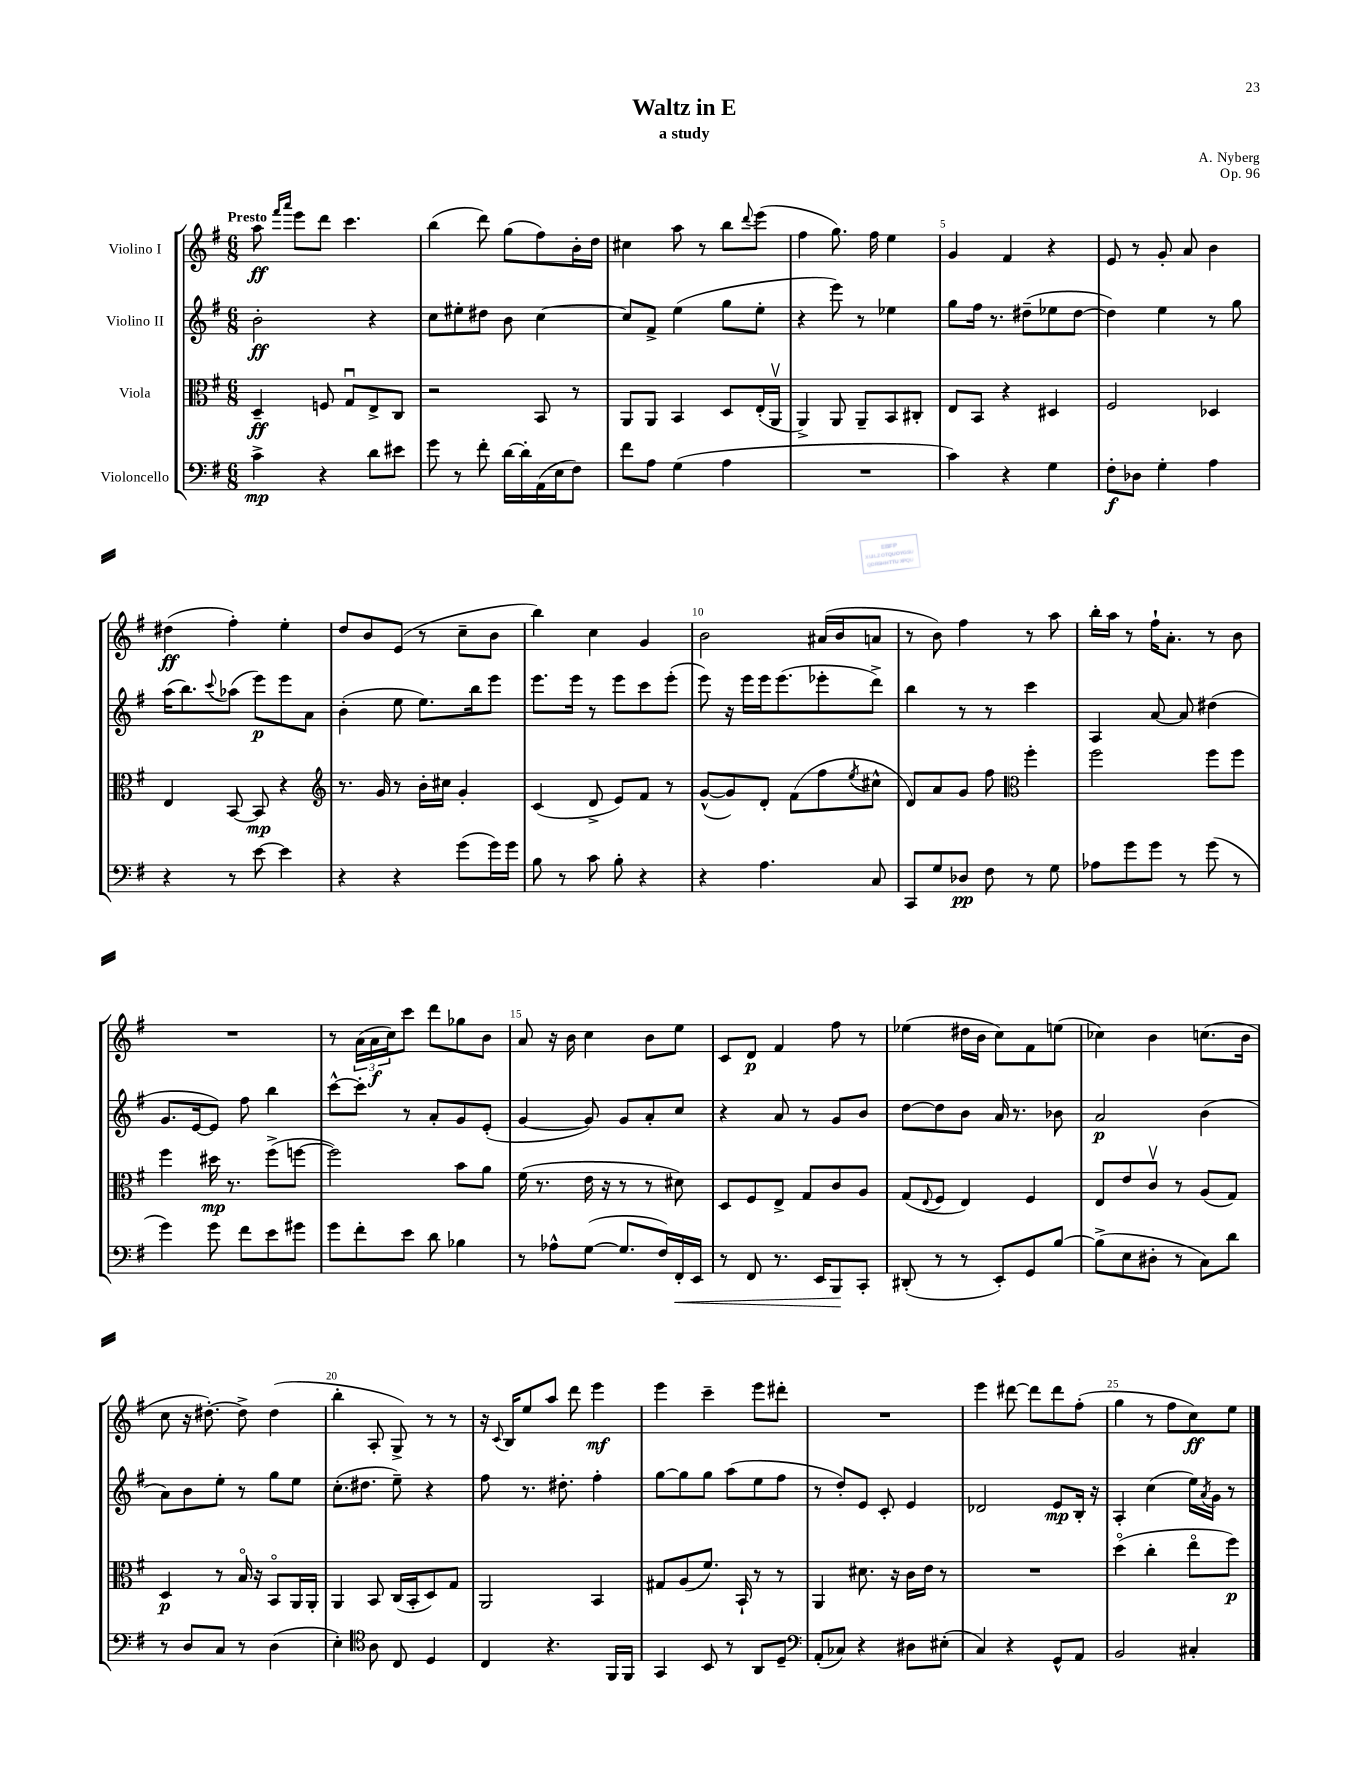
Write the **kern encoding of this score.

**kern	**kern	**kern	**kern
*staff4	*staff3	*staff2	*staff1
*clefF4	*clefC3	*clefG2	*clefG2
*k[f#]	*k[f#]	*k[f#]	*k[f#]
*M6/8	*M6/8	*M6/8	*M6/8
4c^\	4D~/	2b'\	8aa\
.	.	.	16qqfff#/LL
.	.	.	16qqaaa/JJ
.	.	.	8eee\L
4r	8F/	.	8ddd\J
.	8Gu/L	.	4.ccc\
8d\L	8E^/	4r	.
8e#\J	8C/J	.	.
=	=	=	=
8g\	2r	8cc\L	(4bb\
8r	.	8ee#'\	.
8f#'\	.	8dd#\J	8ddd\)
[16d\LL	.	8b\	(8gg\L
16d'\]	.	.	.
(16AA\	8BB/	[4cc\	8ff#\)
16E\J	.	.	.
8F#\J)	8r	.	16b'\L
.	.	.	16dd\JJ
=	=	=	=
8f#\L	8AA/L	8cc/]L	4cc#\
8A\J	8AA/J	8f#^/J	.
(4G\	4BB/	(4ee\	8aa\
.	.	.	8r
4A\	8D/L	8gg\L	8bb\L
.	.	.	8qqddd/
.	(16E'/L	8ee'\J	(8eee\J
.	16AAv/JJ	.	.
=	=	=	=
2.r	4AA^/)	4r	4ff#\
.	8AA/	8eee\)	8.gg\)
.	8AA~/L	8r	.
.	.	.	16ff#\
.	8BB/	4ee-\	4ee\
.	8C#'/J	.	.
=	=	=	=
4c\)	8E/L	8gg\L	4g/
.	8BB/J	16ff#\Jk	.
.	.	8.r	.
4r	4r	.	4f#/
.	.	(8dd#~\L	.
4G\	4D#/	8ee-\	4r
.	.	[8dd#\J	.
=	=	=	=
8F#'\L	2F#/	4dd#\])	8e/
8D-\J	.	.	8r
4G'\	.	4ee\	8g'/
.	.	.	8a/
4A\	4D-/	8r	4b\
.	.	8gg\	.
=	=	=	=
4r	4E/	(16aa\LK	(4dd#\
.	.	8.bb\)	.
.	.	8qqccc/	.
8r	[8BB/	(8aa-\J	4ff#'\)
[8e\	8BB/]	8eee\L)	.
4e\]	4r	8eee\	4ee'\
.	.	8a\J	.
=	=	=	=
*	*clefG2	*	*
4r	8.r	(4b'\	8dd/L
.	.	.	8b/
.	16g/	.	.
4r	8r	8ee\	(8e/J
.	16b'\LL	8.ee\L)	8r
.	16cc#\JJ	.	.
(8g\L	4g'/	.	8cc~\L
.	.	16bb\k	.
16g\L)	.	8eee\J	8b\J
16g\JJ	.	.	.
=	=	=	=
8B\	(4c/	8.eee\L	4bb\)
8r	.	.	.
.	.	16eee\Jk	.
8c\	8d^/	8r	4cc\
8B'\	8e/L)	8eee\L	.
4r	8f#/J	8ccc\	4g/
.	8r	(8eee'\J	.
=	=	=	=
4r	([8g^^/L	8eee\)	2b\
.	8g/])	16r	.
.	.	16eee\LL	.
4.A\	8d'/J	16eee\J	.
.	.	(8.eee\	.
.	(8f#\L	.	.
.	8ff#\	8eee-'\	(16a#/LL
.	.	.	16b/J
.	8qee/	.	.
8C/	8cc#^^\J	8ddd^\J)	8a/J
=	=	=	=
8CC/L	8d/L)	4bb\	8r
8G/	8a/	.	8b\)
8D-/J	8g/J	8r	4ff#\
8F#\	8ff#\	8r	.
*	*clefC3	*	*
8r	4ff#'\	4ccc\	8r
8G\	.	.	8aa\
=	=	=	=
8A-\L	2ff#\	4A/	16bb'\LL
.	.	.	16aa\JJ
8g\	.	.	8r
8g\J	.	[8a/	16ff#`\LK
.	.	.	8.a'\J
8r	.	8a/]	.
(8g\	8ff#\L	(4dd#\	8r
8r	8ff#\J	.	8b\
=	=	=	=
4g\)	4ff#\	8.g/L	2.r
.	.	[16e/k	.
8g\	16dd#\	8e/]J)	.
.	8.r	.	.
8f#\L	.	8ff#\	.
8e\	(8ff#^\L	4bb\	.
8g#\J	[8ff\J	.	.
=	=	=	=
8g\L	2ff\])	[8ccc^^\L	8r
8f#'\	.	8ccc'\]J	(24a\LL
.	.	.	24a\
.	.	.	24cc\J)
8e\J	.	8r	8ccc\J
8d\	.	8a'/L	8ddd\L
4B-\	8b\L	8g/	8gg-\
.	8a\J	(8e'/J	8b\J
=	=	=	=
8r	(16f#\	[4g/	8a/
.	8.r	.	.
8A-^^\L	.	.	16r
.	.	.	16b\
([8G\J	16e\	8g/])	4cc\
.	16r	.	.
8.G/]L	8r	8g/L	.
.	8r	8a'/	8b\L
16F#/L)	.	.	.
16FF#'/	8d#\)	8cc/J	8ee\J
16EE/JJ	.	.	.
=	=	=	=
8r	8D/L	4r	8c/L
8FF#/	8F#/	.	8d/J
8.r	8E^/J	8a/	4f#/
.	8G/L	8r	.
16EE/LK	.	.	.
8BBB/	8c/	8g/L	8ff#\
8CC'/J	8A/J	8b/J	8r
=	=	=	=
(8DD#'/	(8G/L	[8dd\L	(4ee-\
.	8qqE/	.	.
8r	8F#/J	8dd\]	.
8r	4E/)	8b\J	16dd#\LL
.	.	.	16b\JJ
8EE'/L)	.	16a/	8cc\L)
.	.	8.r	.
8GG/	4F#/	.	8f#\
[8B/J	.	8b-\	(8ee\J
=	=	=	=
(8B^\]L	8E/L	2a/	4cc-\)
8E\	8e/	.	.
8D#'\J	8cv/J	.	4b\
8r	8r	.	.
8C\L)	(8A/L	(4b\	(8.cc\L
8d\J	8G/J)	.	.
.	.	.	16b\Jk
=	=	=	=
8r	4D/	8a\L)	8cc\
8D/L	.	8b\	16r
.	.	.	[8.dd#'\)
8C/J	8r	8ee'\J	.
8r	16Bo/	8r	8dd#^\]
.	16r	.	.
(4D\	8BBo/L	8gg\L	(4dd#\
.	16AA/L	8ee\J	.
.	16AA'/JJ	.	.
=	=	=	=
4E'\)	4AA/	(8.cc'\L	4bb'\
.	.	8.dd#\J	.
*clefC4	*	*	*
8A\	8BB/	.	8A'/
8C/	(16C/LL	8ee~\)	8G^/)
.	16BB'/J	.	.
4D/	8D/)	4r	8r
.	8G/J	.	8r
=	=	=	=
4C/	2AA/	8ff#\	16r
.	.	.	8qqc/
.	.	.	16B/LK
.	.	8.r	8ee/
4.r	.	.	8aa/J
.	.	8.dd#'\	.
.	.	.	8ddd\
.	4BB/	4ff#'\	4eee\
16FF#/LL	.	.	.
16FF#/JJ	.	.	.
=	=	=	=
4GG/	8G#/L	[8gg\L	4eee\
.	(8A/	8gg\]	.
8BB/	8.f#/J)	8gg\J	4ccc~\
8r	.	(8aa\L	.
.	16BB`/	.	.
8AA/L	8r	8ee\	8eee\L
8D~/J	8r	8ff#\J	8ddd#'\J
=	=	=	=
*clefF4	*	*	*
(8AA'/L	4AA/	8r	2.r
8C-/J)	.	8dd'/L)	.
4r	8.d#\	8e/J	.
.	.	8c'/	.
.	16r	.	.
8D#\L	16c\LL	4e/	.
.	16e\JJ	.	.
(8E#'\J	8r	.	.
=	=	=	=
4C/)	2.r	2d-/	4eee\
4r	.	.	[8ddd#\
.	.	.	8ddd#\]L
8GG^^/L	.	8e/L	8ddd#\
8AA/J	.	16B'/Jk	(8ff#'\J
.	.	16r	.
=	=	=	=
2BB/	(4ddo\	4A'/	4gg\
.	4cc'\	(4cc\	8r
.	.	.	8ff#\L
4C#'/	8eeo\L	16ee\LL)	8cc\)
.	.	8qa/	.
.	.	16g\JJ	.
.	8ff#\J)	8r	8ee\J
==	==	==	==
*-	*-	*-	*-
